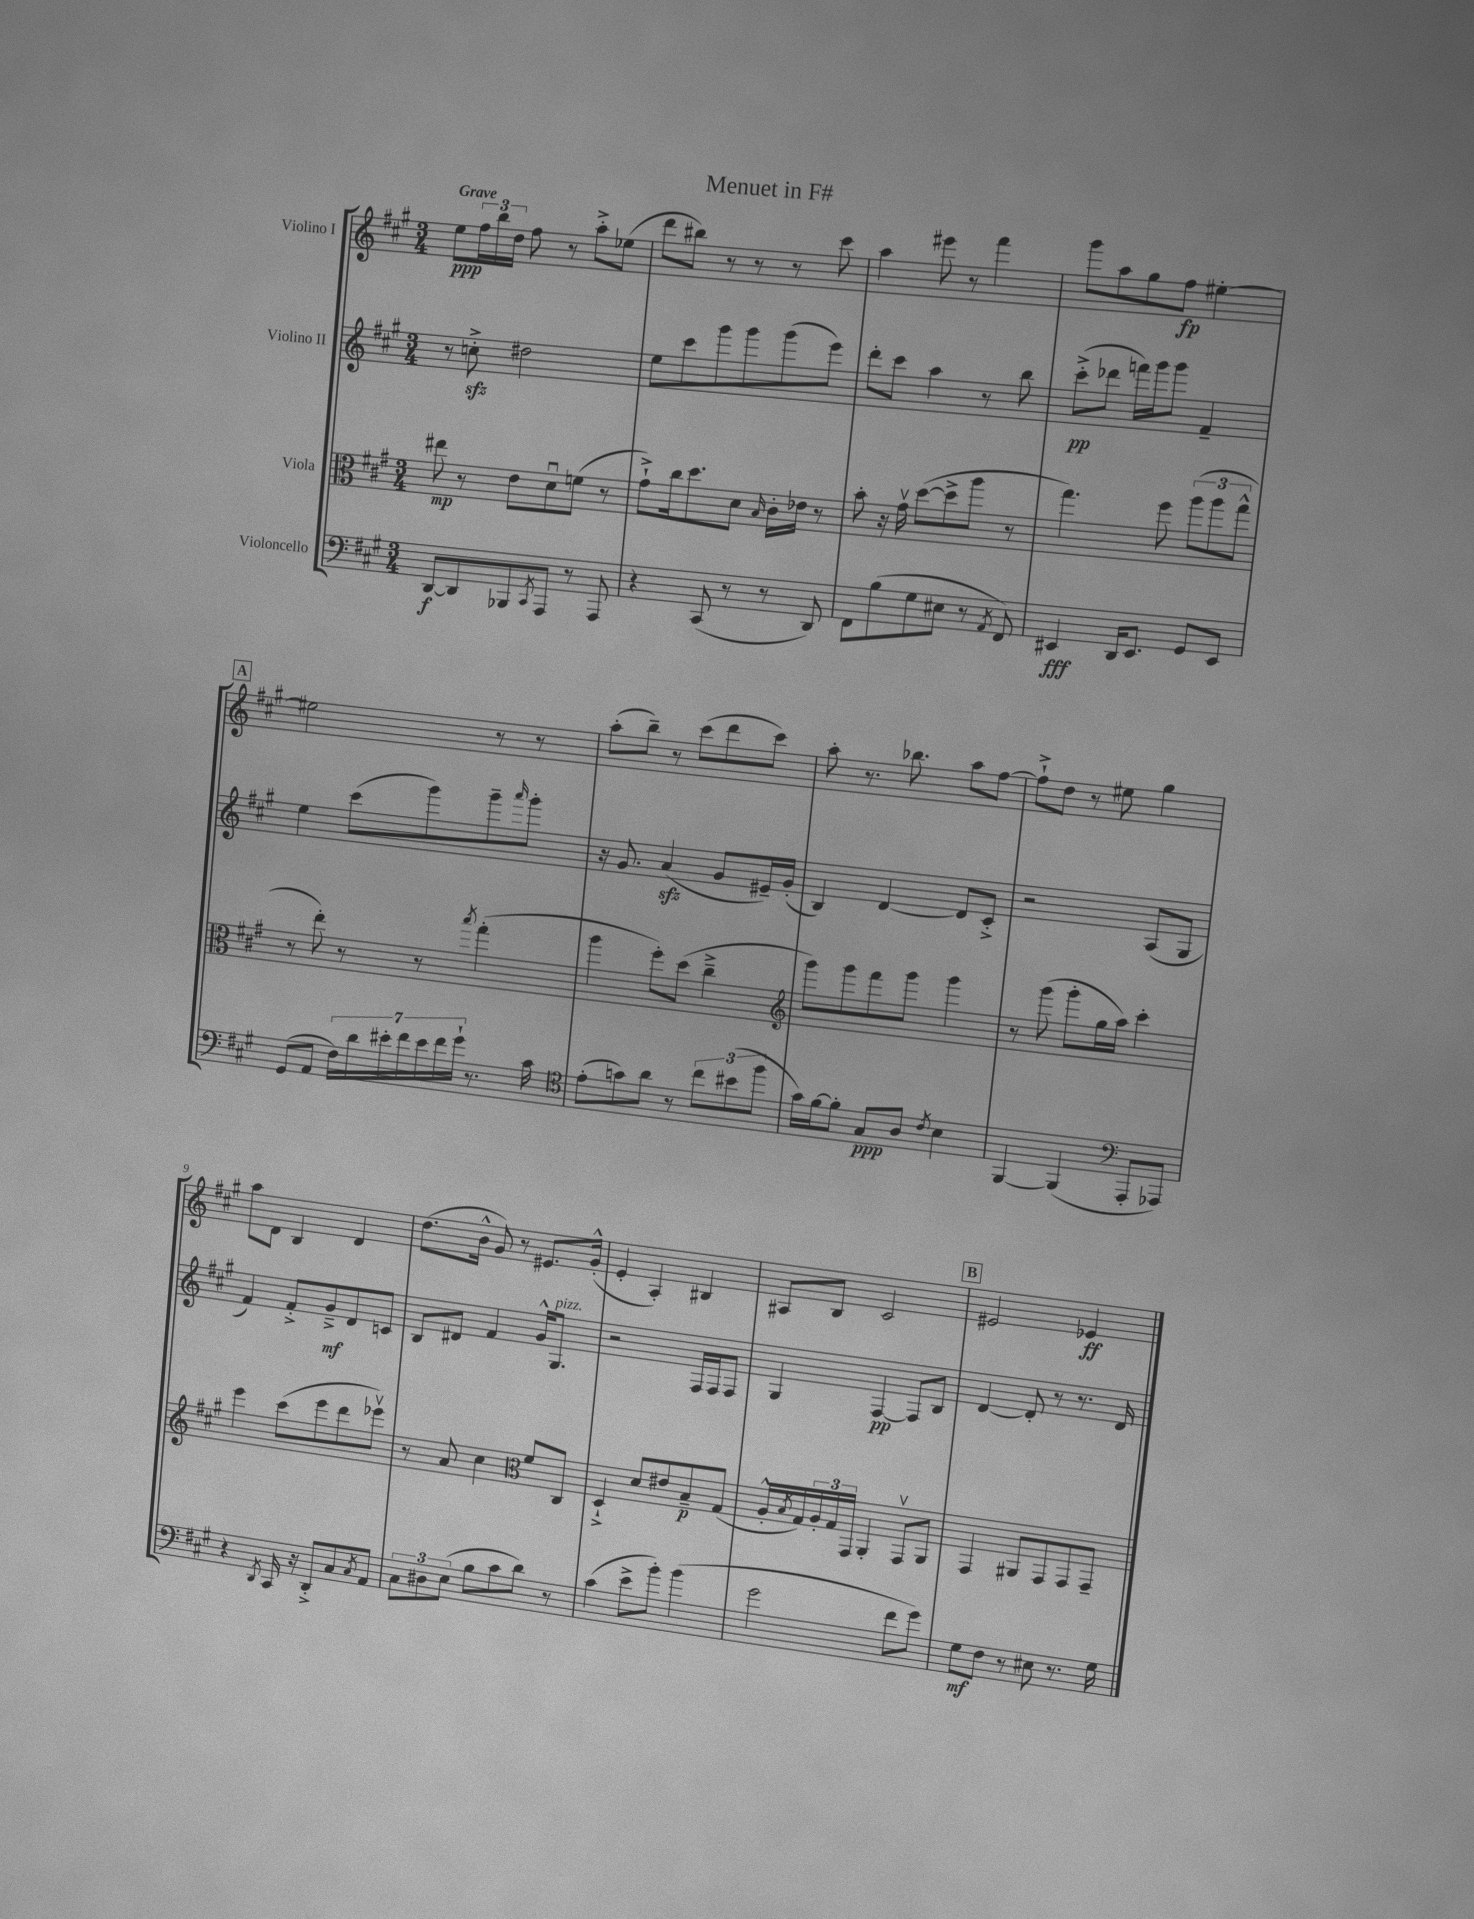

**kern	**kern	**kern	**kern
*staff4	*staff3	*staff2	*staff1
*clefF4	*clefC3	*clefG2	*clefG2
*k[f#c#g#]	*k[f#c#g#]	*k[f#c#g#]	*k[f#c#g#]
*M3/4	*M3/4	*M3/4	*M3/4
[8DD	8ee#	8r	8ee
8DD]	8r	8cc'^	24ff#
.	.	.	24bb
.	.	.	24dd
8BBB-	8e	2dd#	8ff#
8qCC#	.	.	.
8AAA	8du	.	8r
8r	(8f	.	8aa'^
8AAA	8r	.	(8ee-
=	=	=	=
4r	8g#`^)	8ee	8ddd
.	16cc#	8ccc#	8bb#)
.	8.dd	.	.
(8CC#	.	8ggg#	8r
8r	8d	8ggg#	8r
.	16qqB	.	.
8r	16c#'	(8ggg#	8r
.	16e-	.	.
8DD)	8r	8eee)	8ccc#
=	=	=	=
8FF#	8b'	8ddd'	4aa
(8B	16r	8ccc#	.
.	16g#v	.	.
8G#	([8dd	4aa	8eee#
8E#	8dd^]	.	8r
8r	8aa	8r	4fff#
8qAA	.	.	.
8FF#)	8r	8bb	.
=	=	=	=
4EE#	4.gg#)	(8ccc#'^	8ggg#
.	.	8ddd-	8aa
16DD	.	16fff)	8gg#
8.EE#	.	16ggg#	.
.	8ff#	8ggg#	8ff#
8GG#	(12aa	4f#~	[4ee#'
.	12aa	.	.
8EE#	.	.	.
.	12gg#^^	.	.
=	=	=	=
(8GG#	8r	4ee	2ee#]
8AA	8ee')	.	.
28F#)	8r	(8ccc#	.
28d	.	.	.
28e#'	.	.	.
28f#	.	.	.
.	8r	8ggg#)	.
28e#	.	.	.
28f#	.	.	.
28g#`	.	.	.
.	8qbb	.	.
8.r	(4gg#'	8ggg#~	8r
.	.	16qqaaa	.
.	.	8ggg#'	8r
16c#	.	.	.
=	=	=	=
*clefC4	*	*	*
(8e'	4aa	16r	(8aa'
.	.	8.g#	.
8g)	.	.	8bb~)
8a	8ff#')	(4a	8r
8r	(8dd	.	(8ccc#
12cc#	4cc#~^	8g#	8ddd
(12b#	.	.	.
.	.	16e#~)	8ccc#)
12ff#	.	.	.
.	.	(16g#'	.
=	=	=	=
*	*clefG2	*	*
16g#)	8ggg#)	4B)	8aa'
[16f#	.	.	.
8f#']	8ggg#	.	8.r
8G#	8fff#	[4d	.
.	.	.	8.bb-
8A	8ggg#	.	.
8qc#	.	.	.
4B	4ggg#	8d]	8aa
.	.	8c#'^	[8ff#
=	=	=	=
[4FF#	8r	2r	8ff#`^]
.	(8ggg#	.	8dd
(4FF#]	8ggg#'	.	8r
.	16gg#	.	8ee#
.	16aa)	.	.
*clefF4	*	*	*
8AAA'	4ccc#'	(8A	4gg#
8AAA-)	.	8G#	.
=	=	=	=
4r	4eee	4f#)	8aa
.	.	.	8d
8qDD	.	.	.
16CC#	(8ccc#	8f#'^	4B
16r	.	.	.
8DD'^	8eee	8g#~^	.
8C#	8ddd	8d	4d
8qC#	.	.	.
8AA	8eee-v)	8c	.
=	=	=	=
12C#	8r	8B	(8.dd
12D#	.	.	.
.	8a	8d#	.
(12E	.	.	.
.	.	.	16b^^
8B	4cc#	4f#	8g#)
8c#	.	.	8r
*	*clefC3	*	*
8d)	8f#	16g#^^	8.e#
.	.	8.G#	.
8r	8C#	.	.
.	.	.	(16g#'^^
=	=	=	=
(4c#	4D`^	2r	4e'
8e^	8d	.	4A')
8b')	8e#	.	.
(4b	8B~	16F#	4B#
.	.	16F#	.
.	(8G#	8F#	.
=	=	=	=
2g#	16A'^^	4G#	8A#
.	8qB	.	.
.	16G#)	.	.
.	24A'	.	8B
.	24G#	.	.
.	24GG#	.	.
.	4AA'	[4F#	2c#
8f#	8GG#v	8F#]	.
8g#)	8AA	8B	.
=	=	=	=
8G#	4GG#	[4d	2e#
8F#	.	.	.
8r	8AA#	8d']	.
8E#	8GG#	8r	.
8.r	8GG#	8.r	4e-
.	8GG#~	.	.
16G#	.	16d	.
==	==	==	==
*-	*-	*-	*-
